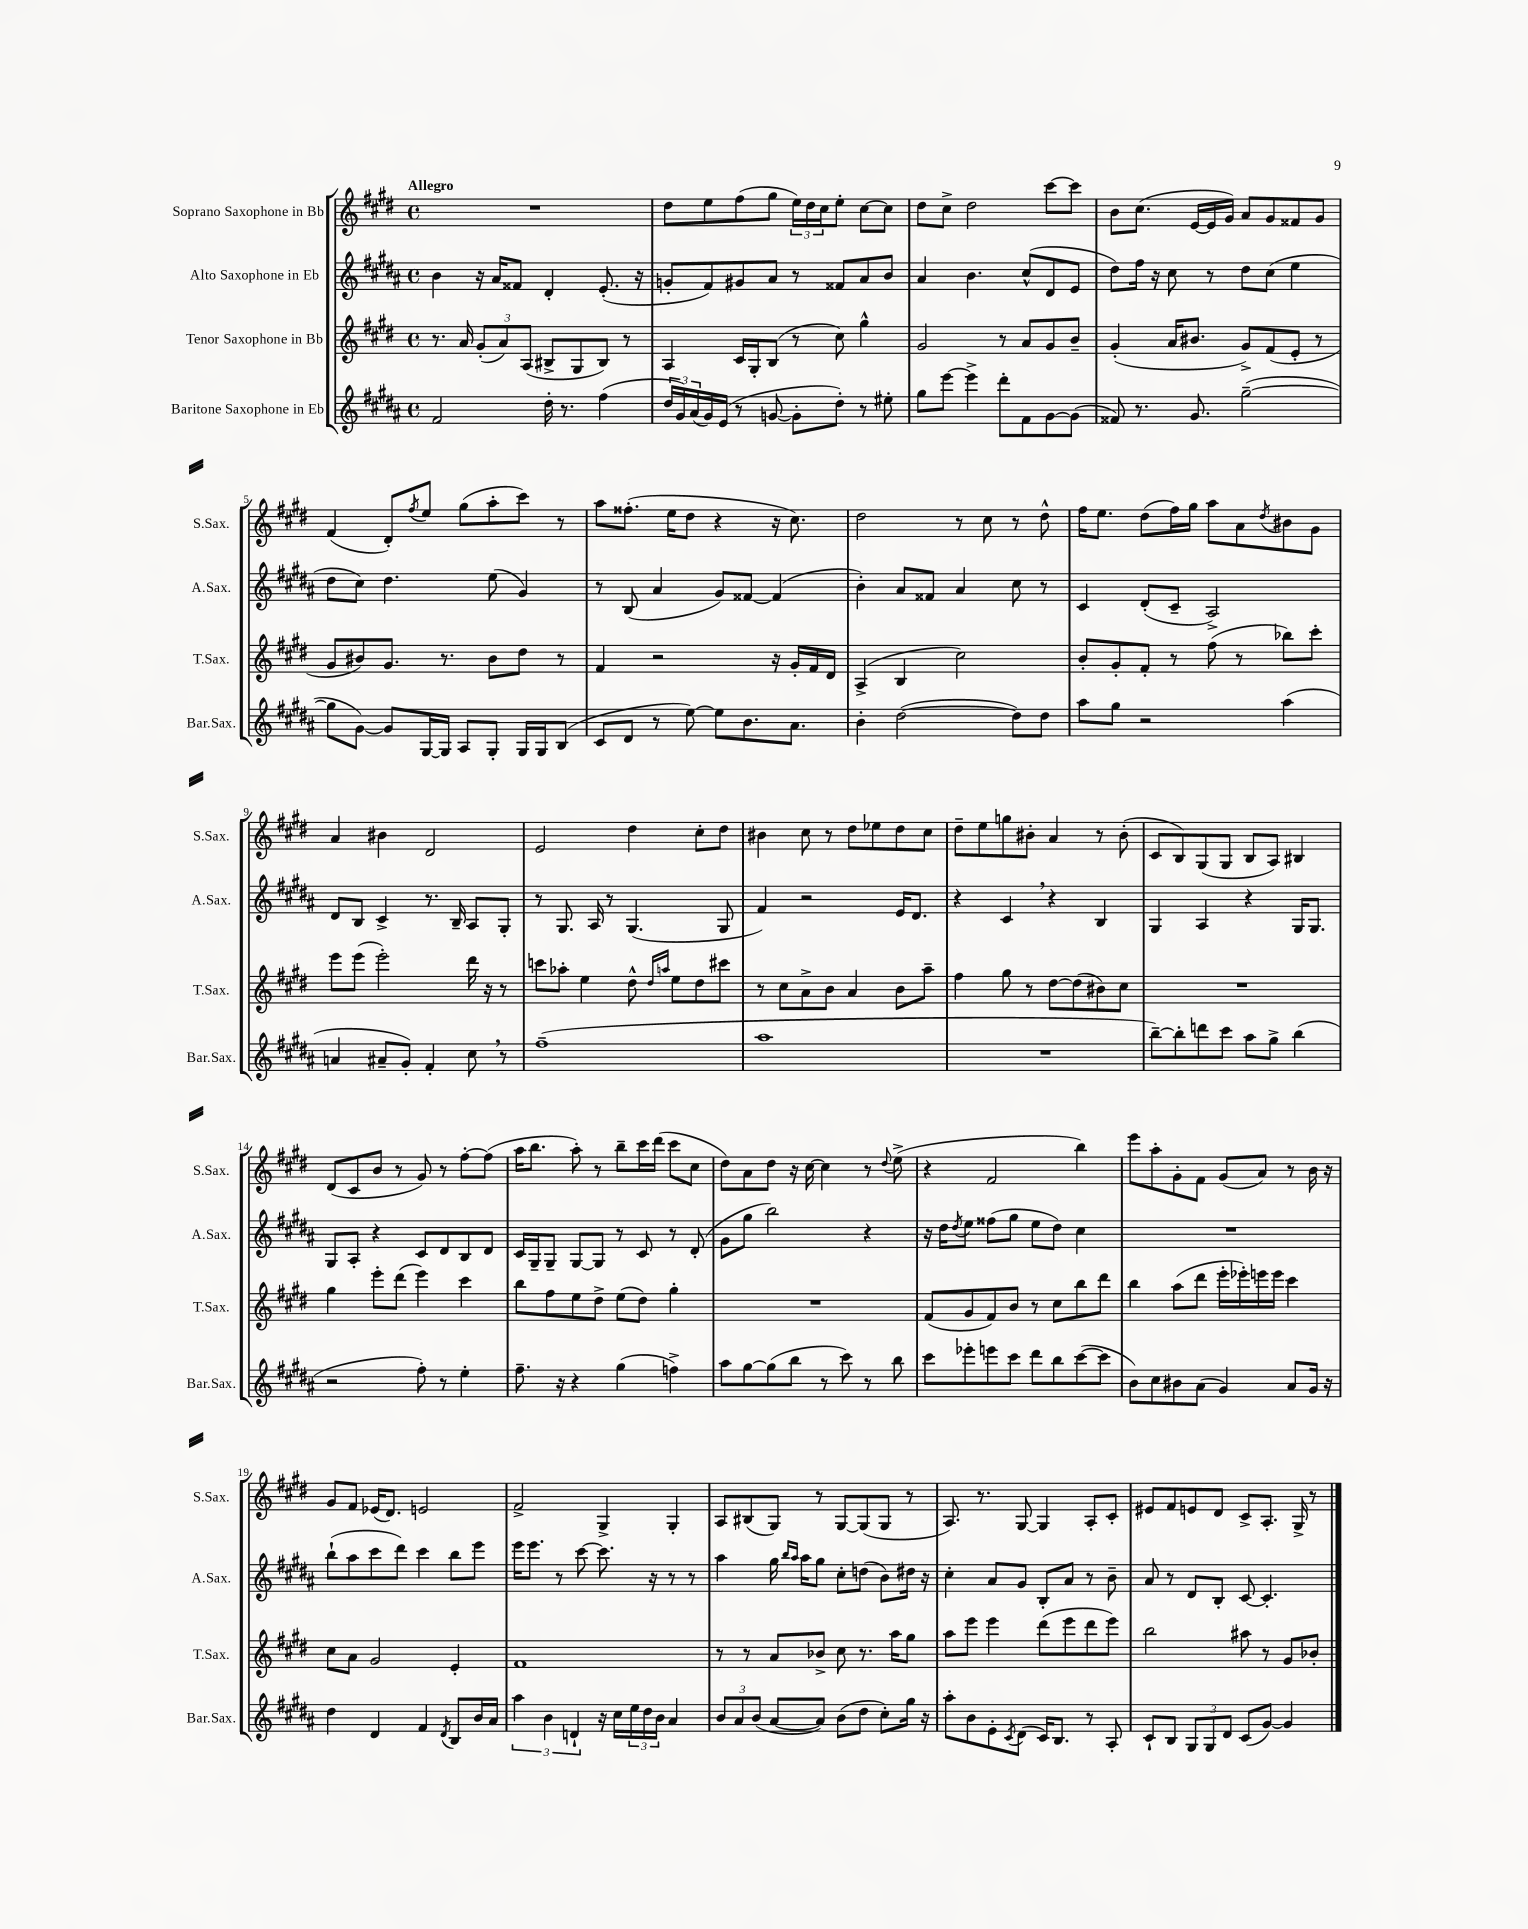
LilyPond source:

<<
\new StaffGroup <<
\new Staff = "s0" \with { instrumentName = "Soprano Saxophone in Bb" shortInstrumentName = "S.Sax." } {
    \clef treble \key e \major \defaultTimeSignature \time 4/4 \tempo "Allegro"
    R1 |
    dis''8 e''8 fis''8( gis''8 \tuplet 3/2 { e''16) dis''16 cis''16 } e''8-. cis''8~ cis''8 |
    dis''8 cis''8-> dis''2 cis'''8~ cis'''8 |
    b'8 cis''8.( e'16~ e'16 gis'16) a'8 gis'8 fisis'8 gis'8 |
    fis'4( dis'8-.) \acciaccatura { fis''8 } e''8 gis''8( a''8-. cis'''8) r8 |
    a''8 fisis''8.-.( e''16 dis''8 r4 r16 cis''8.) |
    dis''2 r8 cis''8 r8 dis''8-^ |
    fis''16 e''8. dis''8( fis''16) gis''16 a''8 a'8 \acciaccatura { dis''8 } bis'8 gis'8 |
    a'4 bis'4 dis'2 |
    e'2 dis''4 cis''8-. dis''8 |
    bis'4 cis''8 r8 dis''8 ees''8 dis''8 cis''8 |
    dis''8-- e''8 g''8 bis'8-. a'4 r8 bis'8-.( |
    cis'8 b8) gis8( gis8 b8 a8) bis4 |
    dis'8( cis'8 b'8 r8 gis'8) r8 fis''8~-. fis''8( |
    a''16 b''8. a''8-.) r8 b''8-- cis'''16 dis'''16( cis'''8 cis''8 |
    dis''8) a'8 dis''8 r16 cis''16~ cis''4 r8 \appoggiatura { dis''8 } e''8->( |
    r4 fis'2 b''4) |
    e'''8 a''8-. gis'8-. fis'8 gis'8( a'8) r8 b'16 r16 |
    gis'8 fis'8 ees'16( dis'8.) e'2 |
    fis'2-> gis4-> gis4-. |
    a8 bis8( gis8) r8 gis8~ gis8( gis8 r8 |
    a8.) r8. gis8~ gis4 a8-. cis'8-. |
    eis'8 fis'8 e'8 dis'8 cis'8-> a8.-. gis16-> r8 \bar "|." |
}
\new Staff = "s1" \with { instrumentName = "Alto Saxophone in Eb" shortInstrumentName = "A.Sax." } {
    \clef treble \key b \major \defaultTimeSignature \time 4/4
    b'4 r16 ais'16 fisis'8 dis'4-. e'8.-.( r16 |
    g'8-. fis'8) gis'8 ais'8 r8 fisis'8 ais'8 b'8 |
    ais'4 b'4. cis''8-^( dis'8 e'8 |
    dis''8) fis''16 r16 cis''8 r8 dis''8 cis''8( e''4 |
    dis''8 cis''8) dis''4. e''8( gis'4) |
    r8 b8( ais'4 gis'8) fisis'8~ fisis'4( |
    b'4-.) ais'8 fisis'8 ais'4 cis''8 r8 |
    cis'4 dis'8-.( cis'8-- ais2->) |
    dis'8 b8 cis'4-> r8. b16-- ais8 gis8-. |
    r8 gis8. ais16 r8 gis4.( gis8 |
    fis'4) r2 e'16 dis'8. |
    r4 cis'4 \breathe r4 b4 |
    gis4 ais4 r4 gis16 gis8. |
    gis8 ais8-. r4 cis'8 dis'8 b8 dis'8 |
    cis'16 gis16-- gis8-- gis8~ gis8 r8 cis'8 r8 dis'8-.( |
    gis'8 gis''8 b''2) r4 |
    r16 dis''16 \acciaccatura { dis''8 } e''8 fisis''8( gis''8 e''8 dis''8) cis''4 |
    R1 |
    b''8-!( ais''8 cis'''8 dis'''8) cis'''4 b''8 e'''8 |
    e'''16 e'''8. r8 cis'''8~ cis'''8. r16 r8 r8 |
    ais''4 gis''16 \grace { b''16 ais''16 } ais''16 gis''8 cis''8-. d''8( b'8) dis''16 r16 |
    cis''4-. ais'8 gis'8 b8-. ais'8 r8 b'8-- |
    ais'8 r8 dis'8 b8-. cis'8~ cis'4.-. \bar "|." |
}
\new Staff = "s2" \with { instrumentName = "Tenor Saxophone in Bb" shortInstrumentName = "T.Sax." } {
    \clef treble \key e \major \defaultTimeSignature \time 4/4
    r8. a'16 \tuplet 3/2 { gis'8-.( a'8) a8( } bis8-> gis8 bis8) r8 |
    a4 cis'16 gis16-. b8( r8 cis''8) gis''4-^ |
    gis'2 r8 a'8 gis'8 b'8-- |
    gis'4-.( a'16 bis'8. gis'8->) fis'8( e'8-. r8 |
    gis'8 bis'8) gis'8. r8. bis'8 dis''8 r8 |
    fis'4 r2 r16 gis'16-. fis'16 dis'16 |
    a4->( b4 cis''2) |
    b'8-. gis'8-. fis'8-. r8 fis''8( r8 bes''8) cis'''8-. |
    e'''8 e'''8( e'''2-.) dis'''16 r16 r8 |
    c'''8 aes''8-. e''4 dis''8-^ \grace { dis''16 a''16 } e''8 dis''8 cis'''8 |
    r8 cis''8 a'8-> b'8 a'4 b'8 a''8-- |
    fis''4 gis''8 r8 dis''8~ dis''8( bis'8) cis''8 |
    R1 |
    gis''4 e'''8-. dis'''8( e'''4) cis'''4 |
    b''8 fis''8 e''8 dis''8-> e''8( dis''8) gis''4-. |
    R1 |
    fis'8( gis'8 fis'8) b'8 r8 cis''8 b''8 dis'''8 |
    b''4 a''8( dis'''8 e'''16-. ees'''16-.) e'''16 e'''16 cis'''4 |
    cis''8 a'8 gis'2 e'4-. |
    fis'1 |
    r8 r8 a'8 bes'8-> cis''8 r8. a''16 gis''8 |
    a''8 e'''8 e'''4 dis'''8( e'''8 dis'''8 e'''8) |
    b''2 ais''8 r8 gis'8 bes'8-. \bar "|." |
}
\new Staff = "s3" \with { instrumentName = "Baritone Saxophone in Eb" shortInstrumentName = "Bar.Sax." } {
    \clef treble \key b \major \defaultTimeSignature \time 4/4
    fis'2 dis''16-. r8. fis''4( |
    \tuplet 3/2 { dis''16 gis'16) ais'16( } gis'16) e'16( r8 g'8~ g'8-. dis''8-.) r8 eis''8-. |
    gis''8 e'''8~ e'''4-> dis'''8-. fis'8 gis'8~ gis'8( |
    fisis'8) r8. gis'8. gis''2~--( |
    gis''8 gis'8~) gis'8 gis16~ gis16 ais8 gis8-. gis16 gis16 b8( |
    cis'8 dis'8 r8 e''8~) e''8 b'8. ais'8. |
    b'4-. dis''2~( dis''8) dis''8 |
    ais''8 gis''8 r2 ais''4( |
    a'4 ais'8-- gis'8-.) fis'4-. cis''8 \breathe r8 |
    fis''1--( |
    ais''1 |
    R1 |
    b''8~--) b''8-. d'''8 cis'''8 ais''8 gis''8-> b''4( |
    r2 fis''8-.) r8 e''4-. |
    fis''8.-- r16 r4 gis''4( f''4->) |
    ais''8 gis''8~ gis''8( b''8 r8 cis'''8) r8 b''8 |
    cis'''8 ees'''8-. e'''8 cis'''8 dis'''8 b''8 cis'''8~( cis'''8 |
    b'8) cis''8 bis'8 ais'8( gis'4) ais'8 gis'16 r16 |
    dis''4 dis'4 fis'4 \acciaccatura { dis'8 } b8 b'16 ais'16 |
    \tuplet 3/2 { ais''4 b'4 d'4-! } r16 cis''16 \tuplet 3/2 { e''16 dis''16 b'16 } ais'4 |
    \tuplet 3/2 { b'8 ais'8 b'8( } ais'8~ ais'8) b'8( dis''8 cis''8-.) gis''16 r16 |
    ais''8-. b'8 e'8-. \acciaccatura { cis'8 } dis'8( cis'16) b8. r8 ais8-. |
    cis'8-! b8 \tuplet 3/2 { gis8 gis8 dis'8 } cis'8( gis'8~) gis'4 \bar "|." |
}
>>
>>
